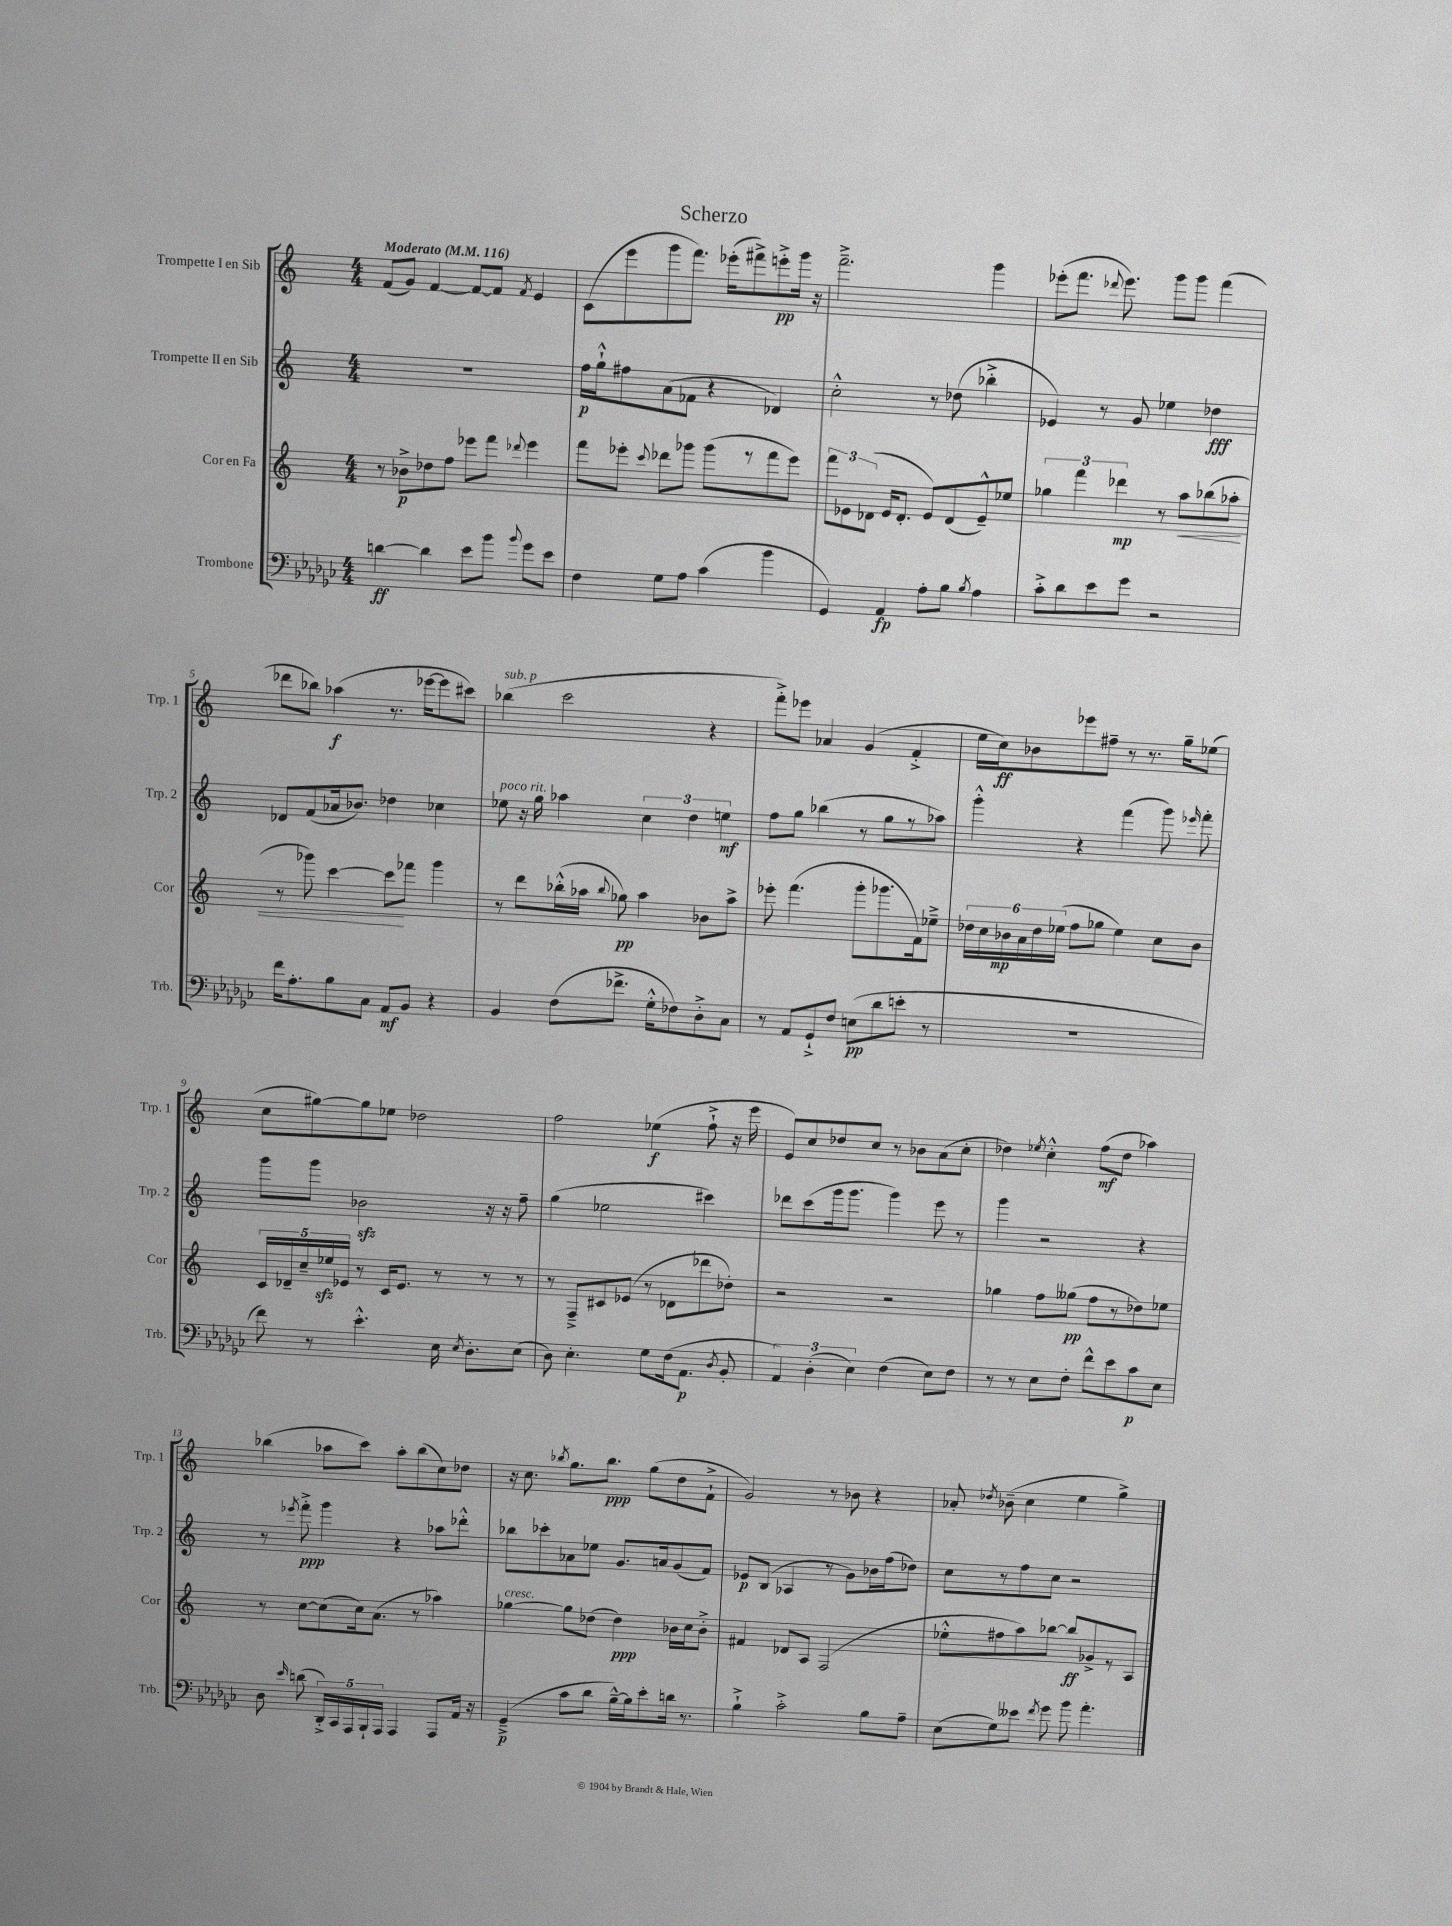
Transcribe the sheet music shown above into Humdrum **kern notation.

**kern	**kern	**kern	**kern
*staff4	*staff3	*staff2	*staff1
*clefF4	*clefG2	*clefG2	*clefG2
*k[b-e-a-d-g-c-]	*k[]	*k[]	*k[]
*M4/4	*M4/4	*M4/4	*M4/4
*MM116	*MM116	*MM116	*MM116
[4d\	8r	1r	(8f/L
.	8b-^\L	.	8g/J)
4d\]	8dd-\	.	[4f/
.	8ff\J	.	.
8e-\L	8eee-\L	.	8f/_L
8b-\J	8fff\J	.	8f/]J
8qqb-/	8qqddd-/	.	8qf/
8g-\L	4eee-\	.	4e/
8e-\J	.	.	.
=	=	=	=
4F\	8fff\L	16ff\LL	(8c\L
.	.	16gg`^^\J	.
.	8eee-'\J	8ff#\	8eee\
.	8qqccc/	.	.
8G-\L	8ddd-\L	(8a\	8ggg\
8A-\J	8ggg-\J	8f-\J	8.fff\J)
(4c-\	(8ggg-\L	4r	.
.	.	.	(16eee-'\LK
.	8r	.	8fff#^\)
4b-\	8fff\	4d-/)	8eee'^\
.	8eee-\J)	.	16ggg\Jk
.	.	.	16r
=	=	=	=
4GG-/)	12fff\L	2cc'^^\	2.fff~^\
.	12e-\	.	.
.	(12d-\J	.	.
4AA-/	16e-/LK	.	.
.	8.d-'/J	.	.
8A-'\L	8e-/L)	8r	.
8B-\J	(8d-/	(8dd-\	.
8qB-/	.	.	.
4A-\	8e-~^^/)	4bb-'^\	4ggg\
.	8ee-/J	.	.
=	=	=	=
8c-'^\L	6gg-\	4e-/)	(8eee-'\L
8d-\	.	.	8.fff\J
.	6fff\	.	.
8e-\	.	8r	.
.	.	.	8qqddd-/
.	.	.	8.eee-\)
.	6ddd-\	.	.
8g-\J	.	8g/	.
2r	8r	4ee-\	8ggg\L
.	8aa\L	.	8ggg\J
.	(8bb-\	4dd-\	(4fff\
.	8aa-'\J	.	.
=	=	=	=
16f\LK	8r	8d-/L	8ddd-\L
8.A-'\	.	.	.
.	8ggg-\)	(8f/	8bb-\J)
8B-\	[4ccc\	16a-/k	(4aa-\
.	.	8.b-/J)	.
8C-\J	.	.	.
8AA-/L	8ccc\]L	4dd-\	8.r
8BB-/J	8fff-\J	.	.
.	.	.	[16eee-\LK
4r	4ggg-\	4cc-\	8eee-\]
.	.	.	8ccc#\J)
=	=	=	=
4BB-/	8r	8ee-\	(4bb-\
.	8ddd\L	16r	.
.	.	16gg\	.
(8F\L	(16bb-'^^\L	4aa-\	2ccc\
.	16aa-\JJ	.	.
.	8qqbb-/	.	.
8.f-^\J	8gg-\)	.	.
.	4aa-\	6cc\	.
16G-'^^\LK	.	.	.
8F-\)	.	.	.
.	.	6dd\	.
8D-'^\	8b-\L	.	4r
.	.	6ee\	.
8C-\J	8aa-^\J	.	.
=	=	=	=
8r	8eee-'\	8ff\L	8fff'^\L)
8AA-/L	(4.fff\	8gg\J	8eee-\J
8GG-`^/	.	(4bb-\	4a-/
8F/J	.	.	.
(8E\L	8ggg'\L	8r	(4g/
8d-\	8.ggg-\	8gg\L	.
8e'\J	.	8r	4f'^/
.	16f\k)	.	.
8r	8ee-~^\J	8aa-\J)	.
=	=	=	=
1r	24dd-\LL	4ggg'^^\	16ee\LL
.	24cc\	.	.
.	.	.	16cc\J)
.	24b-\	.	.
.	24a\	.	8b-\
.	24dd-\	.	.
.	(24ee-\JJ	.	.
.	8ff\L	4r	8eee-\
.	8gg-\J	.	8ff#~\J
.	4ee-\)	(4fff\	8r
.	.	.	8.r
.	8cc\L	8ggg\)	.
.	.	.	16gg~\LK
.	.	16qqeee-/	.
.	8b-\J	8fff'\	(8ee-\J
=	=	=	=
8f\)	20c/LL	8ggg\L	8cc\L
.	20d-~/	.	.
.	20cc~/	.	.
8r	.	8ggg\J	[8gg#\)
.	20ee-/	.	.
.	20e-/JJ	.	.
4.e-'^^\	8r	2b-\	8gg#\]
.	16c/LK	.	8ee-\J
.	8.e-/J	.	.
.	.	.	2dd-\
16E-\	8r	.	.
8qE-/	.	.	.
8.D-'\L	.	.	.
.	8r	16r	.
.	.	16r	.
(8E-\J	8r	8ff~\	.
=	=	=	=
8D-\)	8r	(4gg\	2ff\
4.E-'\	8F~^/L	.	.
.	8c#/	2ee-\	.
.	(8e-/J	.	.
8G-\L	8r	.	(4ee-\
(16F\k	8d-\L	.	.
8.AA-\J	.	.	.
.	8ddd-\	4ccc#\)	8ff`^\
8qD-/	.	.	.
8BB-'/	8dd-'\J)	.	16r
.	.	.	16eee\
=	=	=	=
6AA-/)	2r	8ddd-\L	8e/L)
.	.	(8ccc\	8cc/
(6D-'\	.	.	.
.	.	16ggg\k	8dd-/
.	.	8.ggg\J	.
6E-\)	.	.	.
.	.	.	8cc/J
(4F\	2r	4ggg\)	8r
.	.	.	8b-\L
8E-\L)	.	8eee\	(8a\
8F\J	.	8r	8cc'\J
=	=	=	=
8r	4gg-\	4ggg\	4dd-\)
8r	.	.	.
.	.	.	8qee-/
8E-\L	8ff\L	2r	4cc'^^\
8F'\J	(8gg--\J	.	.
8f^^\L	8ff\L	.	(8ff\L
8e-\	8r	.	8dd-\J
8c-\	8dd-\)	4r	4aa-\)
8E-\J	8ee-\J	.	.
=	=	=	=
8D-\	8r	8r	(4bb-\
16qqe-/	.	8qeee-/	.
(8d\	[8cc\L	8fff'^\	.
20DD-'^/LL)	(8cc\]	4ggg\	8aa-\L
20CC-/	.	.	.
20AAA-/	.	.	.
.	16cc\k)	.	8ccc\J)
20BBB-`/	.	.	.
.	(8.a\J	.	.
20AAA-/JJ	.	.	.
4AAA-/	.	4r	8aa-'\L
.	8r	.	(8bb-\
8AAA-/L	4aa-\)	8aa-\L	8cc\)
16AA-/Jk	.	8ddd-'^^\J	8dd-\J
16r	.	.	.
=	=	=	=
(4GG-~^/	[4gg-\	8bb-\L	16r
.	.	.	8.cc\
.	.	8ccc-'\	.
.	.	.	8qbb-/
8c-\L	8gg-\]L	8a-\	8.gg\L
8d-\J	(8dd-\J	8ee-\J	.
.	.	.	8.bb-\J
[16B-~^^\LL)	4dd-\)	8.g/L	.
16B-\]J	.	.	.
8e-'\	.	.	(8gg\L
.	.	16a/k	.
16d\Jk	16b-\LL	(8g/	8dd\
8.r	16cc\J	.	.
.	8b-'^\J	8f/J)	8f`^\J
=	=	=	=
4B-`^\	4f#/	8e-/L	2g/)
.	.	(8B/J	.
2c-'^\	8d-/L	4A-/	.
.	8A/J	.	.
.	(2F/	8r	8r
.	.	8g\L)	8b-\
8B-\L	.	16b-\L	4r
.	.	(16ff\J	.
8A-~\J	.	8dd-\J)	.
=	=	=	=
(8E-\L	8ee-'^^\L	8cc\L	8a-'/
.	.	.	8qdd-/
8G-\)	8ff#\	8r	(8b-~\
8e--\J	8aa\)	8ff\	4cc\
8qf/	.	.	.
8g-\	[8bb-\J	8cc\J	.
8b-\	8bb-/]L	2r	4ee\
4.a-'\	8g-^/	.	.
.	8r	.	4gg^\)
.	8A/J	.	.
==	==	==	==
*-	*-	*-	*-
